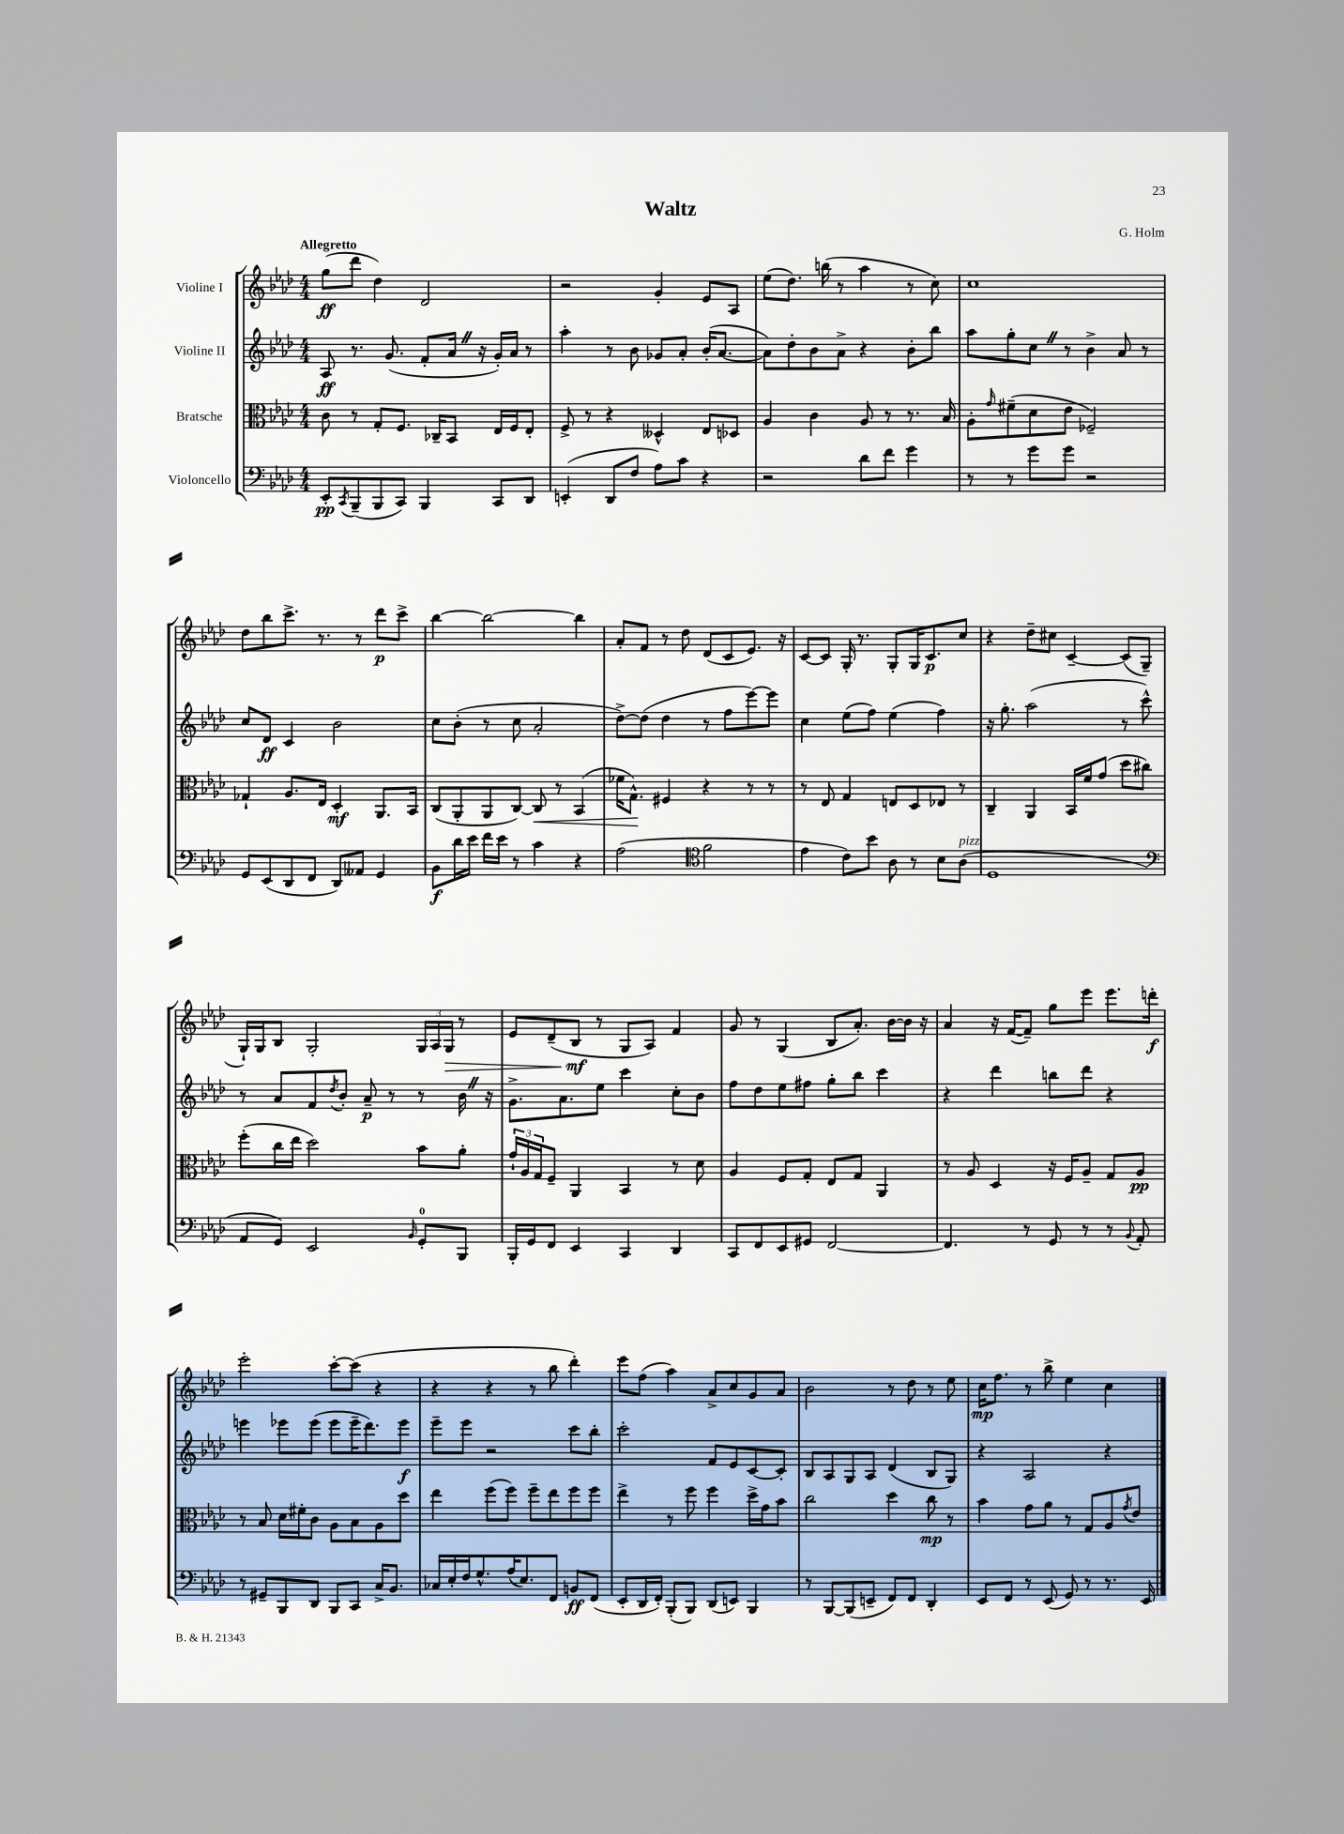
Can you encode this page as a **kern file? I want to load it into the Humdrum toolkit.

**kern	**dynam	**kern	**dynam	**kern	**dynam	**kern	**dynam
*part4	*part4	*part3	*part3	*part2	*part2	*part1	*part1
*staff4	*staff4	*staff3	*staff3	*staff2	*staff2	*staff1	*staff1
*I"Violoncello	*	*I"Bratsche	*	*I"Violine II	*	*I"Violine I	*
*clefF4	*	*clefC3	*	*clefG2	*	*clefG2	*
*k[b-e-a-d-]	*	*k[b-e-a-d-]	*	*k[b-e-a-d-]	*	*k[b-e-a-d-]	*
*M4/4	*	*M4/4	*	*M4/4	*	*M4/4	*
=1	=1	=1	=1	=1	=1	=1	=1
!	!	!	!	!	!	!LO:TX:a:B:t=Allegretto	!
8EE-'/L	pp	8c\	.	8A-/	ff	(8gg\L	ff
8qCC/	.	.	.	.	.	.	.
(8BBB-~/	.	8r	.	8.r	.	8ddd-\J	.
8BBB-/	.	8G'/L	.	.	.	4dd-\)	.
.	.	.	.	(8.g/	.	.	.
8CC/J)	.	8.F/J	.	.	.	.	.
4BBB-/	.	.	.	8f'/L	.	2d-/	.
.	.	16C-X~/KL	.	.	.	.	.
.	.	8BB-/J	.	16a-Z/Jk	.	.	.
.	.	.	.	16r	.	.	.
8CC/L	.	16E-/LL	.	16g'/LL)	.	.	.
.	.	16F/J	.	16a-/JJ	.	.	.
8DD-/J	.	8E-'/J	.	8r	.	.	.
=2	=2	=2	=2	=2	=2	=2	=2
(4EEn'/	.	8F^/	.	4aa-'\	.	2r	.
.	.	8r	.	.	.	.	.
8DD-/L	.	4r	.	8r	.	.	.
8F/J	.	.	.	8b-\	.	.	.
8A-\L)	.	4D--X^^/	.	8g-X/L	.	4g'/	.
8c\J	.	.	.	8a-'/J	.	.	.
4r	.	8E-/L	.	(16b-'/KL	.	8e-/L	.
.	.	.	.	[8.a-/J	.	.	.
.	.	8D-X/J	.	.	.	8A-/J	.
=3	=3	=3	=3	=3	=3	=3	=3
2r	.	4A-/	.	8a-\L])	.	(8ee-\L	.
.	.	.	.	8dd-'\	.	8.dd-\J)	.
.	.	4c\	.	8b-\	.	.	.
.	.	.	.	.	.	(16bbn\	.
.	.	.	.	8a-^\J	.	8r	.
8d-\L	.	8A-/	.	4r	.	4aa-\	.
8f\J	.	8r	.	.	.	.	.
4g\	.	8.r	.	8b-'\L	.	8r	.
.	.	.	.	8bb-\J	.	8cc\)	.
.	.	16B-/	.	.	.	.	.
=4	=4	=4	=4	=4	=4	=4	=4
8r	.	8A-'\L	.	8aa-\L	.	1cc	.
.	.	16qqg/	.	.	.	.	.
8r	.	(8f#X~\	.	8gg'\	.	.	.
8g\L	.	8d-\	.	8ccZ\J	.	.	.
8g\J	.	8e-\J	.	8r	.	.	.
2r	.	2F-X~/)	.	4b-^\	.	.	.
.	.	.	.	8a-/	.	.	.
.	.	.	.	8r	.	.	.
!!LO:LB:g=z
=5	=5	=5	=5	=5	=5	=5	=5
8GG/L	.	4G-X`/	.	8cc/L	.	8dd-\L	.
(8EE-/	.	.	.	8d-/J	ff	8bb-\	.
8DD-/	.	8.A-/L	.	4c/	.	8.ccc^\J	.
8FF/J	.	.	.	.	.	.	.
.	.	16E-/Jk	.	.	.	8.r	.
8DD-/L)	.	4D-'/	mf	2b-\	.	.	.
8AA--X/J	.	.	.	.	.	8r	.
4GG/	.	8.AA-/L	.	.	.	8ddd-\L	p
.	.	.	.	.	.	8ccc^\J	.
.	.	16BB-/Jk	.	.	.	.	.
=6	=6	=6	=6	=6	=6	=6	=6
8BB-\L	f	(8C/L	.	8cc\L	.	[4bb-\	.
16d-\L	.	8AA-'/	.	(8b-'\J	.	.	.
16e-\JJ	.	.	.	.	.	.	.
16f\LL	.	8AA-/	.	8r	.	2bb-\_	.
16e-\JJ	.	.	.	.	.	.	.
8r	.	[8C/J)	.	8cc\	.	.	.
!	!	!	!LO:HP:b	!	!	!	!
4c\	.	8C/]	<	2a-'/	.	.	.
.	.	8r	.	.	.	.	.
4r	.	(4BB-/	.	.	.	4bb-\]	.
=7	=7	=7	=7	=7	=7	=7	=7
(2A-\	.	16f-X\KL	.	[8dd-^\L)	.	8a-'/L	.
.	.	8.G^^\J)	.	.	.	.	.
.	.	.	.	(8dd-\J]	.	8f/J	.
.	.	4F#X/	[	4dd-\	.	8r	.
.	.	.	.	.	.	8dd-\	.
*clefC4	*	*	*	*	*	*	*
2f\	.	4r	.	8r	.	(8d-/L	.
.	.	.	.	8ff\L	.	8c/	.
.	.	8r	.	[8eee-\)	.	8.e-/J)	.
.	.	8r	.	8eee-\J]	.	.	.
.	.	.	.	.	.	16r	.
=8	=8	=8	=8	=8	=8	=8	=8
4e-\	.	8r	.	4cc\	.	[8c/L	.
.	.	8E-/	.	.	.	8c/J]	.
8c\L)	.	4G/	.	(8ee-\L	.	16G'/	.
.	.	.	.	.	.	8.r	.
8b-\J	.	.	.	8ff\J)	.	.	.
8A-\	.	8En/L	.	(4ee-\	.	8G'/L	.
8r	.	8D-/	.	.	.	16G/K	.
.	.	.	.	.	.	8.c/	p
8B-\L	.	8E-X/J	.	4ff\)	.	.	.
!LO:TX:a:i:t=pizz.	!	!	!	!	!	!	!
(8A-\J	.	8r	.	.	.	8cc/J	.
=9	=9	=9	=9	=9	=9	=9	=9
1D-	.	4C~/	.	16r	.	4r	.
.	.	.	.	8.gg'\	.	.	.
.	.	4AA-/	.	(2aa-\	.	8dd-~\L	.
.	.	.	.	.	.	8cc#X\J	.
.	.	16BB-/LL	.	.	.	[4c~/	.
.	.	16f/J	.	.	.	.	.
.	.	(8g/J	.	.	.	.	.
.	.	8dd-\L	.	8r	.	(8c/L]	.
.	.	8cc#X\J)	.	8ccc^^\)	.	8G~/J	.
!!LO:LB:g=z
=10	=10	=10	=10	=10	=10	=10	=10
*clefF4	*	*	*	*	*	*	*
8AA-/L	.	(8ff'\L	.	8r	.	16G`/LL)	.
.	.	.	.	.	.	16G/J	.
8GG/J)	.	16cc\L	.	8a-/L	.	8B-/J	.
.	.	16ee-\JJ	.	.	.	.	.
2EE-/	.	2dd-\)	.	8f/	.	2G'/	.
.	.	.	.	8qdd-/	.	.	.
.	.	.	.	8b-'/J	.	.	.
.	.	.	.	8a-~/	p	.	.
.	.	.	.	8r	.	.	.
16qqBB-/	.	.	.	.	.	.	.
8GG'/L	.	8b-\L	.	8r	.	24G/LL	.
.	.	.	.	.	.	24A-/	.
!	!	!	!	!	!	!	!LO:HP:b
.	.	.	.	.	.	24G/JJ	>
8BBB-/J	.	8a-'\J	.	16b-Z\	.	8r	.
.	.	.	.	16r	.	.	.
=11	=11	=11	=11	=11	=11	=11	=11
16BBB-'/LL	.	24g`/LL	.	8.g^\L	.	8e-/L	.
.	.	24A-/	.	.	.	.	.
16GG/J	.	.	.	.	.	.	.
.	.	24G/J	.	.	.	.	.
8FF/J	.	8F~/J	.	.	.	(8d-~/	.
.	.	.	.	8.a-\	.	.	.
4EE-/	.	4AA-/	.	.	.	8B-/J	mf
.	.	.	.	8ee-\J	.	8r	]
4CC/	.	4BB-/	.	4ccc\	.	8G/L	.
.	.	.	.	.	.	8A-/J)	.
4DD-/	.	8r	.	8cc'\L	.	4f/	.
.	.	8d-\	.	8b-\J	.	.	.
=12	=12	=12	=12	=12	=12	=12	=12
8CC/L	.	4A-/	.	8ff\L	.	8g/	.
8FF/	.	.	.	8dd-\	.	8r	.
8EE-/	.	8F/L	.	8ee-\	.	(4G/	.
8GG#X/J	.	8G'/J	.	8ff#X\J	.	.	.
[2FF/	.	8E-/L	.	8gg'\L	.	8B-/L	.
.	.	8G/J	.	8bb-\J	.	8.a-'/J)	.
.	.	4AA-/	.	4ccc\	.	.	.
.	.	.	.	.	.	[16b-\LL	.
.	.	.	.	.	.	16b-\JJ]	.
.	.	.	.	.	.	16r	.
=13	=13	=13	=13	=13	=13	=13	=13
4.FF/]	.	8r	.	4r	.	4a-/	.
.	.	8A-/	.	.	.	.	.
.	.	4D-/	.	4ddd-\	.	16r	.
.	.	.	.	.	.	([16f/KL	.
8r	.	.	.	.	.	8f~/J])	.
8GG/	.	16r	.	8bbn\L	.	8gg\L	.
.	.	16F/KL	.	.	.	.	.
8r	.	8A-~/J	.	8ddd-\J	.	8eee-\J	.
8r	.	8G/L	.	4r	.	8.eee-\L	.
8qqBB-/	.	.	.	.	.	.	.
8AA-'/	.	8A-/J	pp	.	.	.	.
.	.	.	.	.	.	16dddn'\Jk	f
!!LO:LB:g=z
=14	=14	=14	=14	=14	=14	=14	=14
8r	.	8r	.	4eeen\	.	2eee-'\	.
8GG#X~/L	.	8B-/	.	.	.	.	.
8BBB-/	.	16d-\LL	.	8eee-X\L	.	.	.
.	.	16f#X'\J	.	.	.	.	.
8DD-/J	.	8c\J	.	(8eee-\J	.	.	.
8BBB-/L	.	8A-\L	.	8eee-\L	.	[8ccc'\L	.
8CC/J	.	8B-\	.	16eee-~\K	.	(8ccc\J]	.
.	.	.	.	8.ddd-\)	.	.	.
16C^/KL	.	8A-\	.	.	.	4r	.
8.BB-/J	.	.	.	.	.	.	.
.	.	8dd-\J	.	8eee-\J	f	.	.
=15	=15	=15	=15	=15	=15	=15	=15
16C-X/LL	.	4ee-\	.	8eee-~\L	.	4r	.
16E-'/	.	.	.	.	.	.	.
16F/J	.	.	.	8eee-\J	.	.	.
8.G^^/	.	.	.	.	.	.	.
.	.	(8ff\L	.	2r	.	4r	.
(16A-/K	.	8ff\J)	.	.	.	.	.
8.E-/)	.	.	.	.	.	.	.
.	.	8ff~\L	.	.	.	8r	.
8FF/J	.	8ee-\	.	.	.	8bb-\	.
8BBn/L	ff	8ff\	.	8ccc\L	.	4ddd-'\)	.
(8FF/J	.	8ff\J	.	8bb-'\J	.	.	.
=16	=16	=16	=16	=16	=16	=16	=16
8EE-'/L	.	4ee-^\	.	2ccc'\	.	8eee-\L	.
16DD-/L	.	.	.	.	.	(8ff\J	.
16FF'/JJ)	.	.	.	.	.	.	.
(8BBB-'/L	.	8r	.	.	.	4aa-\)	.
8BBB-/J)	.	8ff\	.	.	.	.	.
(8DD-/L	.	4ff\	.	8f/L	.	8a-^/L	.
8EEn/J)	.	.	.	8e-/	.	8cc/	.
4BBB-/	.	16dd-^\LL	.	[8c/	.	8g/	.
.	.	16g\J	.	.	.	.	.
.	.	8b-\J	.	8c'/J]	.	8a-/J	.
=17	=17	=17	=17	=17	=17	=17	=17
8r	.	2cc\	.	8B-/L	.	2b-\	.
[8BBB-/L	.	.	.	8A-/	.	.	.
(8BBB-/]	.	.	.	8G/	.	.	.
8EEn~/J	.	.	.	8A-/J	.	.	.
8FF/L)	.	4dd-\	.	(4d-/	.	8r	.
8FF/J	.	.	.	.	.	8dd-\	.
4DD-'/	.	8cc\	mp	8B-/L	.	8r	.
.	.	8r	.	8G/J)	.	8ee-\	.
=18	=18	=18	=18	=18	=18	=18	=18
8EE-/L	.	4b-\	.	4r	.	16cc\KL	mp
.	.	.	.	.	.	8.ff\J	.
8FF/J	.	.	.	.	.	.	.
8r	.	8g\L	.	2A-/	.	8r	.
(8EE-/	.	8a-\J	.	.	.	8bb-^\	.
8GG/)	.	8r	.	.	.	4ee-\	.
8r	.	8G/L	.	.	.	.	.
8.r	.	8A-/	.	4r	.	4cc\	.
.	.	8qg/	.	.	.	.	.
.	.	8e-/J	.	.	.	.	.
16EE-/	.	.	.	.	.	.	.
==	==	==	==	==	==	==	==
*-	*-	*-	*-	*-	*-	*-	*-
